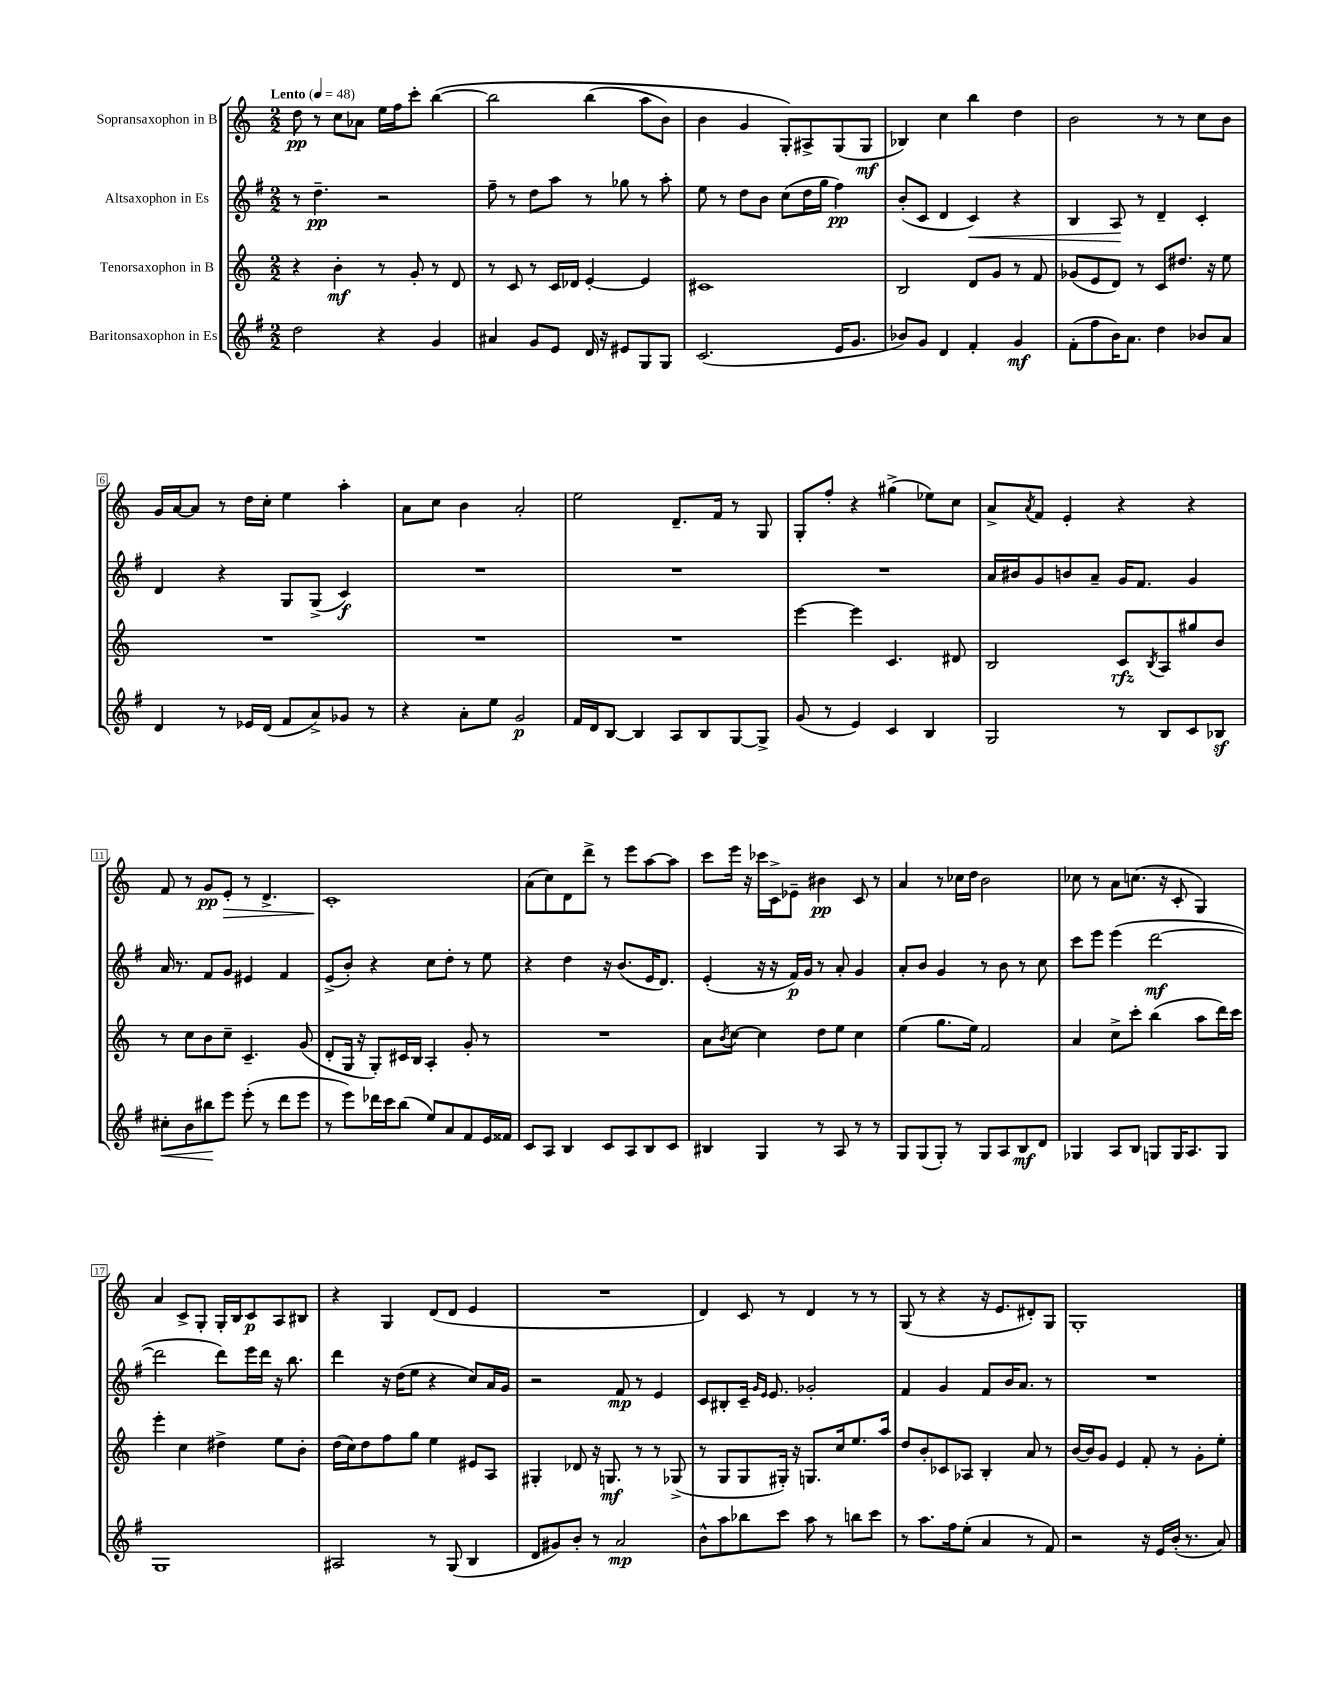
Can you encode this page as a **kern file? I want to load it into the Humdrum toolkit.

**kern	**kern	**kern	**kern
*staff4	*staff3	*staff2	*staff1
*clefG2	*clefG2	*clefG2	*clefG2
*k[f#]	*k[]	*k[f#]	*k[]
*M2/2	*M2/2	*M2/2	*M2/2
*MM48	*MM48	*MM48	*MM48
2dd\	4r	8r	8dd\
.	.	4.dd~\	8r
.	4b'\	.	8cc\L
.	.	.	8a-\J
4r	8r	2r	16ee\LL
.	.	.	16ff\J
.	8g'/	.	8ccc'\J
4g/	8r	.	&([4bb\
.	8d/	.	.
=	=	=	=
4a#/	8r	8ff#~\	2bb\]
.	8c/	8r	.
8g/L	8r	8dd\L	.
8e/J	16c/LL	8aa\J	.
.	16d-/JJ	.	.
16d/	[4e'/	8r	(4bb\
16r	.	.	.
8e#/L	.	8gg-\	.
8G/	4e/]	8r	8aa\L
8G/J	.	8aa'\	8b\J)
=	=	=	=
(2.c/	1c#	8ee\	4b\
.	.	8r	.
.	.	8dd\L	4g/
.	.	8b\J	.
.	.	(8cc\L	8G'/L&)
.	.	16dd\L	8A#^/
.	.	16gg\JJ	.
16e/LK	.	4ff#\)	(8G/
8.g/J	.	.	.
.	.	.	8G/J
=	=	=	=
8b-/L)	2B/	(8b'/L	4B-/)
8g/J	.	8c/J	.
4d/	.	4d/	4cc\
4f#'/	8d/L	4c/)	4bb\
.	8g/J	.	.
4g/	8r	4r	4dd\
.	8f/	.	.
=	=	=	=
(8f#'\L	(8g-/L	4B/	2b\
8ff#\	8e/	.	.
16b\K)	8d/J)	8A/	.
8.a\J	.	.	.
.	8r	8r	.
4dd\	8c/L	4d~/	8r
.	8.dd#/J	.	8r
8b-/L	.	4c'/	8cc\L
.	16r	.	.
8a/J	8ee\	.	8b\J
=	=	=	=
4d/	1r	4d/	16g/LL
.	.	.	[16a/J
.	.	.	8a/]J
8r	.	4r	8r
16e-/LL	.	.	16dd\LL
(16d/JJ	.	.	16cc'\JJ
8f#/L	.	8G/L	4ee\
8a^/)	.	(8G^/J	.
8g-/J	.	4c/)	4aa'\
8r	.	.	.
=	=	=	=
4r	1r	1r	8a\L
.	.	.	8cc\J
8a'\L	.	.	4b\
8ee\J	.	.	.
2g/	.	.	2a'/
=	=	=	=
16f#/LL	1r	1r	2ee\
16d/J	.	.	.
[8B/J	.	.	.
4B/]	.	.	.
8A/L	.	.	8.d~/L
8B/	.	.	.
.	.	.	16f/Jk
[8G/	.	.	8r
8G^/]J	.	.	8G/
=	=	=	=
(8g/	[4eee\	1r	8G'/L
8r	.	.	8ff'/J
4e/)	4eee\]	.	4r
4c/	4.c/	.	(4gg#^\
4B/	.	.	8ee-\L)
.	8d#/	.	8cc\J
=	=	=	=
2G/	2B/	16a/LL	8a^/L
.	.	16b#/J	.
.	.	.	8qa/
.	.	8g/	8f/J
.	.	8b/	4e'/
.	.	8a~/J	.
8r	8c/L	16g/LK	4r
.	.	8.f#/J	.
.	8qB/	.	.
8B/L	8A/	.	.
8c/	8gg#/	4g/	4r
8B-/J	8b/J	.	.
=	=	=	=
8cc#'\L	8r	16a/	8f/
.	.	8.r	.
8b\	8cc\L	.	8r
8bb#\	8b\	8f#/L	8g/L
8eee\J	8cc~\J	8g/J	8e'/J
(8eee'\	4.c~/	4e#/	8r
8r	.	.	4.d^/
8ddd\L	.	4f#/	.
8eee\J	(8g/	.	.
=	=	=	=
8r	8d'/L	(8e^/L	1c'
8eee\L)	16G/Jk	8b'/J)	.
.	16r	.	.
16ddd-\L	8G'/L)	4r	.
16ccc\J	.	.	.
(8bb\J	16c#/L	.	.
.	16B/JJ	.	.
8ee/L)	4A'/	8cc\L	.
8a/	.	8dd'\J	.
8f#/	8g'/	8r	.
16e/L	8r	8ee\	.
16f##/JJ	.	.	.
=	=	=	=
8c/L	1r	4r	(8a\L
8A/J	.	.	8cc\)
4B/	.	4dd\	8d\
.	.	.	8ddd^\J
8c/L	.	16r	8r
.	.	(8.b/L	.
8A/	.	.	8eee\L
8B/	.	16e/K	[8aa\
.	.	8.d/J)	.
8c/J	.	.	8aa\]J
=	=	=	=
4B#/	8a\L	(4e'/	8ccc\L
.	8qb/	.	.
.	[8cc\J	.	16eee\Jk
.	.	.	16r
4G/	4cc\]	16r	16ccc-\LL
.	.	16r	16c^\J
.	.	16f#/LL)	8e-~\J
.	.	16g/JJ	.
8r	8dd\L	8r	4b#\
8A/	8ee\J	8a'/	.
8r	4cc\	4g/	8c/
8r	.	.	8r
=	=	=	=
8G/L	(4ee\	8a'/L	4a/
(8G/	.	8b/J	.
8G'/J)	8.gg\L	4g/	8r
8r	.	.	16cc-\LL
.	16ee\Jk)	.	16dd\JJ
8G/L	2f/	8r	2b\
8A/	.	8b\	.
8B/	.	8r	.
8d/J	.	8cc\	.
=	=	=	=
4G-/	4a/	8ccc\L	8cc-\
.	.	8eee\J	8r
8A/L	8cc^\L	(4eee\	8a\L
8B/J	8ccc'\J	.	(8.cc\J
8G/L	(4bb\	[2ddd\	.
.	.	.	16r
16G/K	.	.	8c'/
8.A/	.	.	.
.	8aa\L	.	4G/)
8G/J	16ddd\L)	.	.
.	16ccc\JJ	.	.
=	=	=	=
1G	4eee'\	2ddd\]	4a/
.	4cc\	.	8c^/L
.	.	.	8G'/J
.	4dd#^\	8ddd\L)	16G'/LL
.	.	.	16B/J
.	.	16eee\L	8c/
.	.	16ddd\JJ	.
.	8ee\L	16r	8A/
.	.	8.bb\	.
.	8b'\J	.	8B#/J
=	=	=	=
2A#/	(16dd\LL	4ddd\	4r
.	16cc\J)	.	.
.	8dd\	.	.
.	8ff\	16r	4G/
.	.	(16dd\LK	.
.	8gg\J	8ee\J	.
8r	4ee\	4r	(8d/L
(8G/	.	.	8d/J
4B/	8e#/L	8cc/L)	4e/
.	8A/J	16a/L	.
.	.	16g/JJ	.
=	=	=	=
8d/L	4G#'/	2r	1r
8g#/)	.	.	.
8b'/J	8d-/	.	.
8r	16r	.	.
.	8.G/	.	.
2a/	.	8f#/	.
.	8r	8r	.
.	8r	4e/	.
.	(8G-^/	.	.
=	=	=	=
8b^^\L	8r	8c/L	4d/)
8aa\	8G/L	8B#'/	.
8bb-\	8G/	16c~/Jk	8c/
.	.	16qqg/LL	.
.	.	16qqe/JJ	.
.	.	8.e/	.
8ccc\J	16G#'/Jk)	.	8r
.	16r	.	.
8aa\	8.G/L	2g-'/	4d/
8r	.	.	.
.	16cc/k	.	.
8bb\L	8.ee/	.	8r
8ccc\J	.	.	8r
.	16aa/Jk	.	.
=	=	=	=
8r	8dd/L	4f#/	(8G/
8.aa\L	8b'/	.	8r
.	8c-/	4g/	4r
16ff#\k	.	.	.
(8ee'\J	8A-/J	.	.
4a/	4B'/	8f#/L	16r
.	.	.	8.e/L
.	.	16b/K	.
.	.	8.a/J	.
8r	8a/	.	8d#'/)
8f#/)	8r	8r	8G/J
=	=	=	=
2r	[16b/LL	1r	1G'
.	16b/]J	.	.
.	8g/J	.	.
.	4e/	.	.
16r	8f'/	.	.
16e/LL	.	.	.
(16b'/JJ	8r	.	.
8.r	.	.	.
.	8g'\L	.	.
8a/)	8ee'\J	.	.
==	==	==	==
*-	*-	*-	*-
